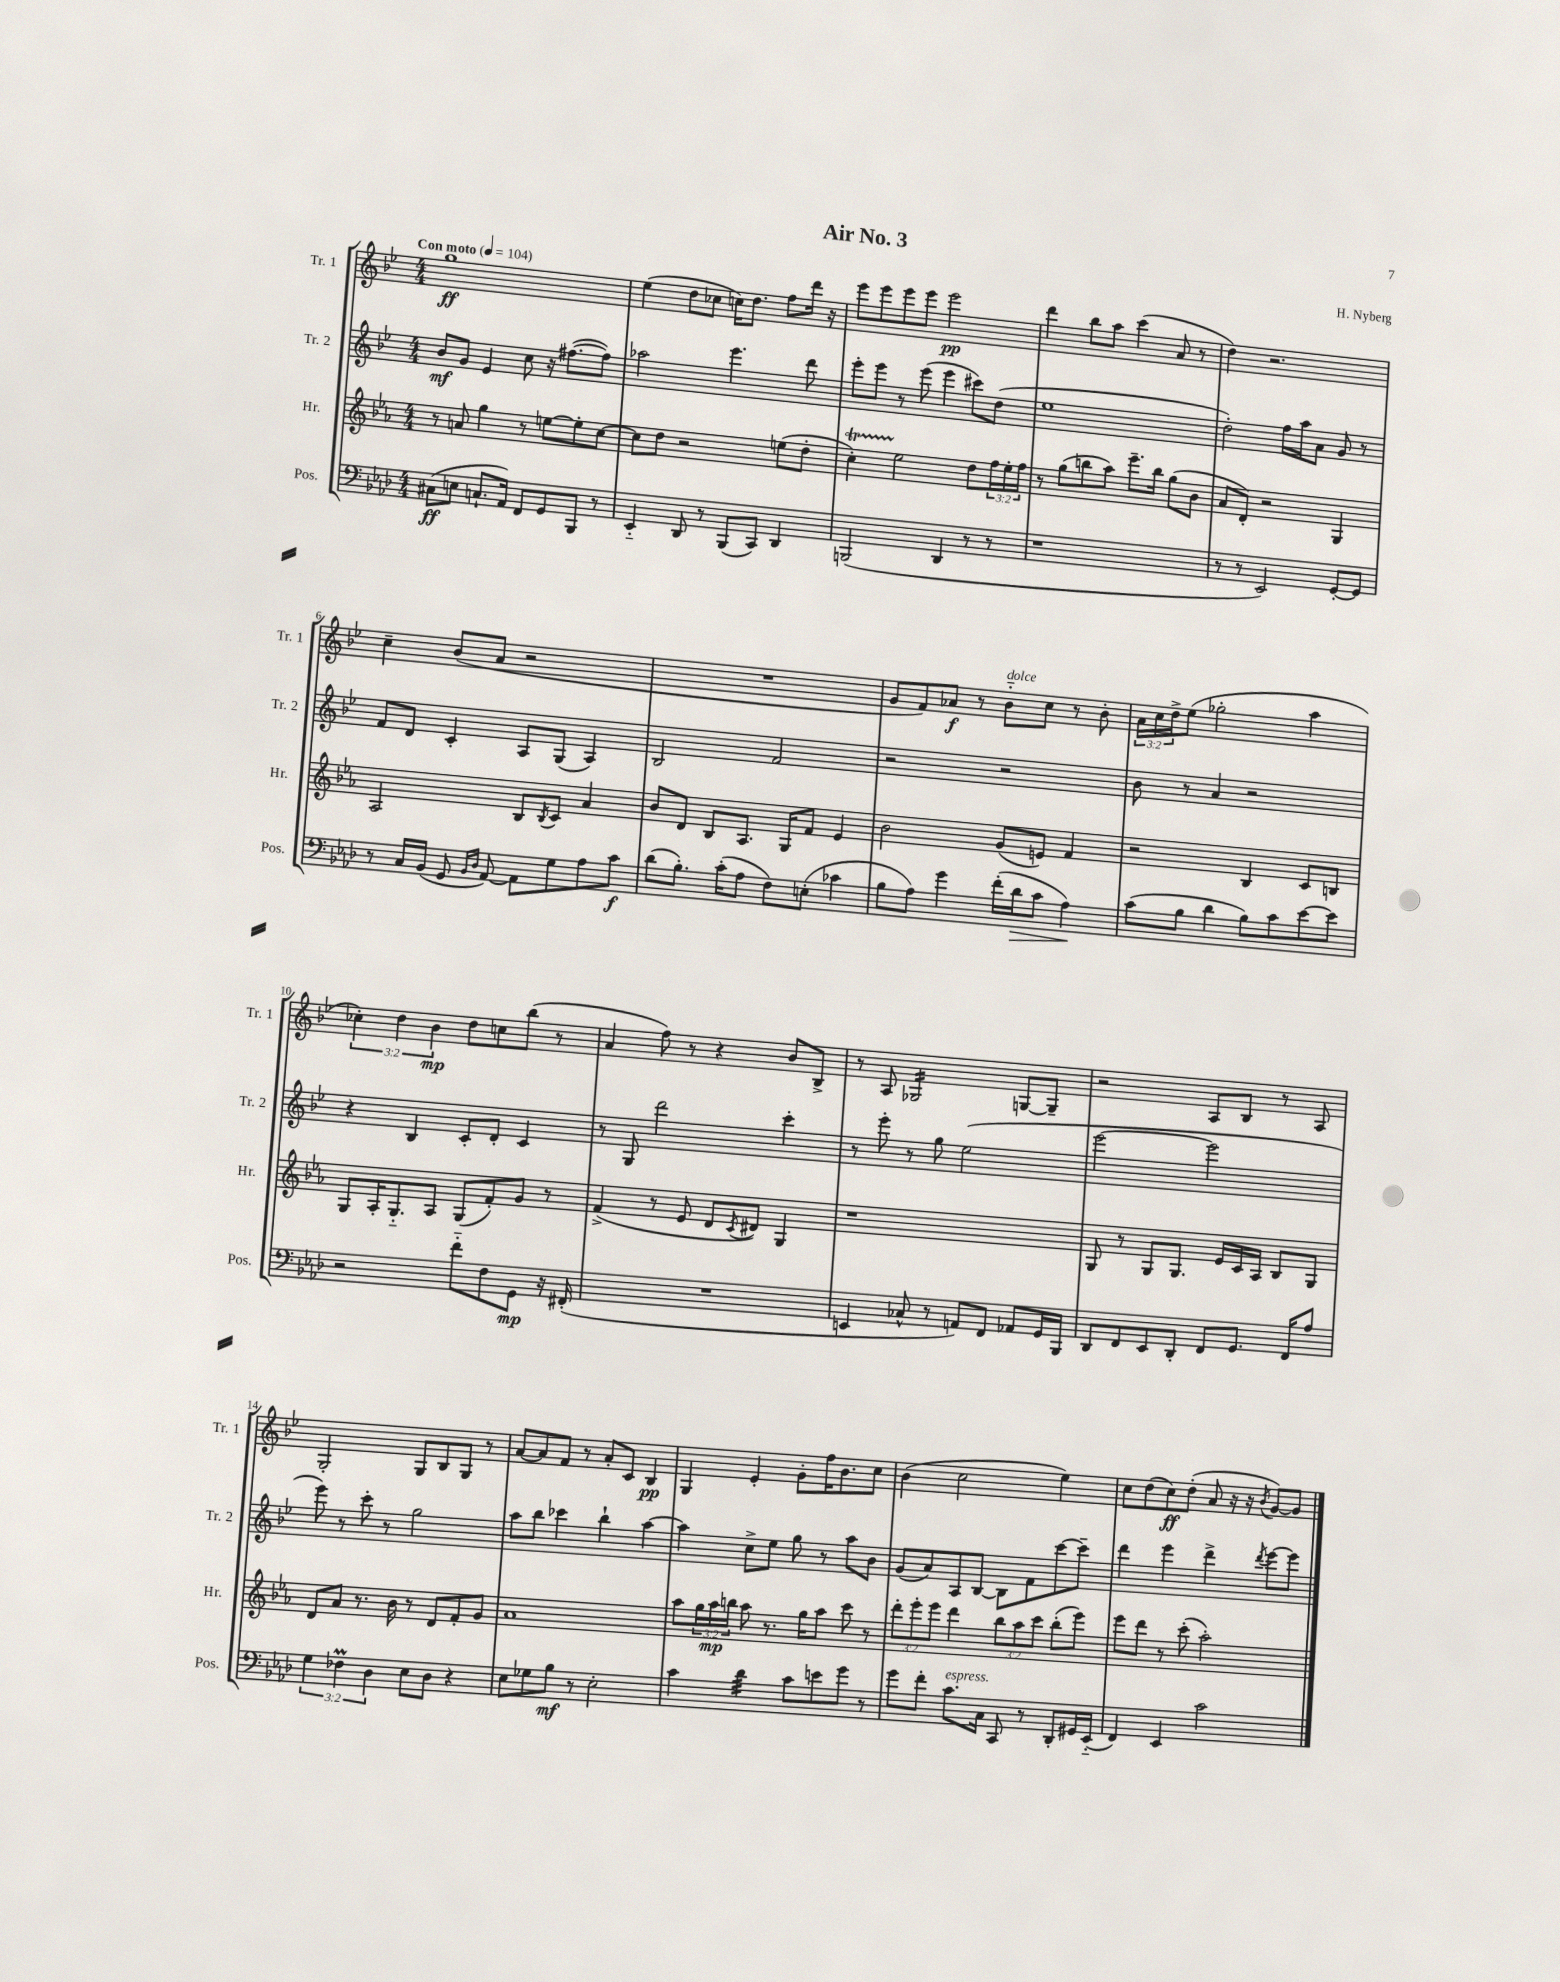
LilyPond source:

\header { title = "Air No. 3" composer = "H. Nyberg" }
<<
\new StaffGroup <<
\new Staff = "s0" \with { instrumentName = "Tr. 1" shortInstrumentName = "Tr. 1" } {
    \clef treble \key bes \major \numericTimeSignature \time 4/4 \override Staff.TupletNumber.text = #tuplet-number::calc-fraction-text \tempo "Con moto" 4 = 104
    g''1\ff |
    ees''4( d''8 ces''8 c''16) d''8. f''8 d'''16 r16 |
    ees'''8 ees'''8 ees'''8 ees'''8 ees'''2\pp |
    d'''4 bes''8 a''8 c'''4( a'8 r8 |
    d''4) r2. |
    c''4-- bes'8( a'8 r2 |
    R1 |
    g'8 f'8) aes'8\f r8 bes'8-_^\markup { \italic "dolce" } c''8 r8 bes'8-. |
    \tuplet 3/2 { a'16 c''16 d''16-> } ees''8( ges''2-. a''4 |
    \tuplet 3/2 { ces''4-.) d''4 bes'4\mp } d''8 c''8 bes''8( r8 |
    a'4 f''8) r8 r4 bes'8 bes8-> |
    r8 a8 ges2:16 g8~ g8-- |
    r2 a8 bes8 r8 a8 |
    g2-. g8 bes8 g8 r8 |
    a'8~ a'8 f'8 r8 a'8-. c'8 bes4\pp |
    g4 ees'4-. g'8-. f''16 bes'8. c''8 |
    bes'4( c''2 ees''4) |
    c''8 d''8( c''8\ff) d''8-.( a'8 r16 r16 \acciaccatura { bes'8 } g'8~) g'8 \bar "|." |
}
\new Staff = "s1" \with { instrumentName = "Tr. 2" shortInstrumentName = "Tr. 2" } {
    \clef treble \key bes \major \numericTimeSignature \time 4/4
    bes'8\mf g'8 ees'4 c''8 r16 fis''8.~( fis''8) |
    aes''2 ees'''4. d'''8 |
    ees'''8-. ees'''8 r8 ees'''8( ees'''4 cis'''8) d''8( |
    ees''1 |
    d''2-.) f''16 a''16 a'8 g'8 r8 |
    f'8 d'8 c'4-. a8 g8( a4) |
    bes2 f'2 |
    r2 r2 |
    bes'8 r8 a'4 r2 |
    r4 bes4 c'8-. d'8-. c'4 |
    r8 g8 d'''2 c'''4-. |
    r8 ees'''8-. r8 g''8 ees''2( |
    ees'''2~ ees'''2 |
    ees'''8) r8 c'''8-. r8 g''2 |
    a''8 bes''8 ces'''4 bes''4-! a''4~ |
    a''4 c''8-> ees''8 g''8 r8 a''8 bes'8 |
    g'8( a'8) a8 bes8~ bes8 f'8 c'''8~ c'''8-- |
    d'''4 ees'''4 d'''4-> \acciaccatura { d'''8 } ees'''8~ ees'''8 \bar "|." |
}
\new Staff = "s2" \with { instrumentName = "Hr." shortInstrumentName = "Hr." } {
    \clef treble \key ees \major \numericTimeSignature \time 4/4 \override Staff.TupletNumber.text = #tuplet-number::calc-fraction-text
    r8 a'8 g''4 r8 e''8~ e''8-. c''8~ |
    c''8 d''8 r2 e''8( d''8-. |
    c''4-.\startTrillSpan) ees''2\stopTrillSpan d''8 \tuplet 3/2 { f''16 ees''16-. f''16 } |
    r8 g''8( b''8 aes''8) ees'''8.-- b''16 g''8( bes'8 |
    aes'8 d'8-.) r2 g4 |
    aes2 bes8 \acciaccatura { bes8 } c'8 aes'4 |
    bes'8 d'8 bes8 aes8. g16 f'8 ees'4 |
    bes'2 g'8( e'8) f'4 |
    r2 bes4 c'8 b8 |
    g8 aes16-. g8.-_ aes8 g8( f'8-.) g'8 r8 |
    f'4->( r8 ees'8 d'8 \acciaccatura { c'8 } dis'8) g4 |
    r1 |
    g8 r8 g8 g8. ees'16 c'16 aes16 bes8 g8 |
    d'8 aes'8 r8. bes'16 r8 d'8 f'8-. g'8 |
    aes'1 |
    aes''8 \tuplet 3/2 { g''16 aes''16\mp b''16 } aes''8 r8. g''16 aes''8 c'''8 r8 |
    \tuplet 3/2 { d'''8-. ees'''8-. ees'''8 } d'''4 \tuplet 3/2 { bes''8 aes''8 c'''8 } bes''8-.( ees'''8) |
    ees'''8 d'''8 r8 c'''8-.( aes''2-.) \bar "|." |
}
\new Staff = "s3" \with { instrumentName = "Pos." shortInstrumentName = "Pos." } {
    \clef bass \key aes \major \numericTimeSignature \time 4/4 \override Staff.TupletNumber.text = #tuplet-number::calc-fraction-text
    cis8\ff( e8 c8.-! aes,16) f,8 g,8 bes,,8 r8 |
    ees,4-_ des,8 r8 bes,,8( c,8) des,4 |
    b,,2( des,4 r8 r8 |
    r1 |
    r8 r8 ees,2) g,8~-. g,8 |
    r8 c16 bes,16( g,8 \grace { bes,16 des16 } aes,8~) aes,8 g8 aes8 c'8\f |
    des'8( bes8.-.) c'16-.( aes8 f8) e8-.( ces'4 |
    bes8 aes8) g'4 f'16-.( des'16\> c'8 aes4\!) |
    c'8( bes8 des'4 bes8) c'8 ees'8~ ees'8 |
    r2 f'8-_ f8 g,8\mp r16 fis,16-.( |
    R1 |
    e,4 ces8-^ r8 a,8) f,8 aes,8 g,16 bes,,16 |
    des,8 f,8 ees,8 des,8-. f,8 g,8. f,16 aes8 |
    \tuplet 3/2 { g4 fes4\prall des4 } ees8 des8 r4 |
    ees8 ges8 bes8\mf r8 ees2-. |
    c'4 des'4:32 c'8 e'8 g'8 r8 |
    g'8 f'8-. c'8.^\markup { \italic "espress." } c16 c,8 r8 des,8-. gis,16 ees,16-_( |
    f,4) ees,4 c'2 \bar "|." |
}
>>
>>
